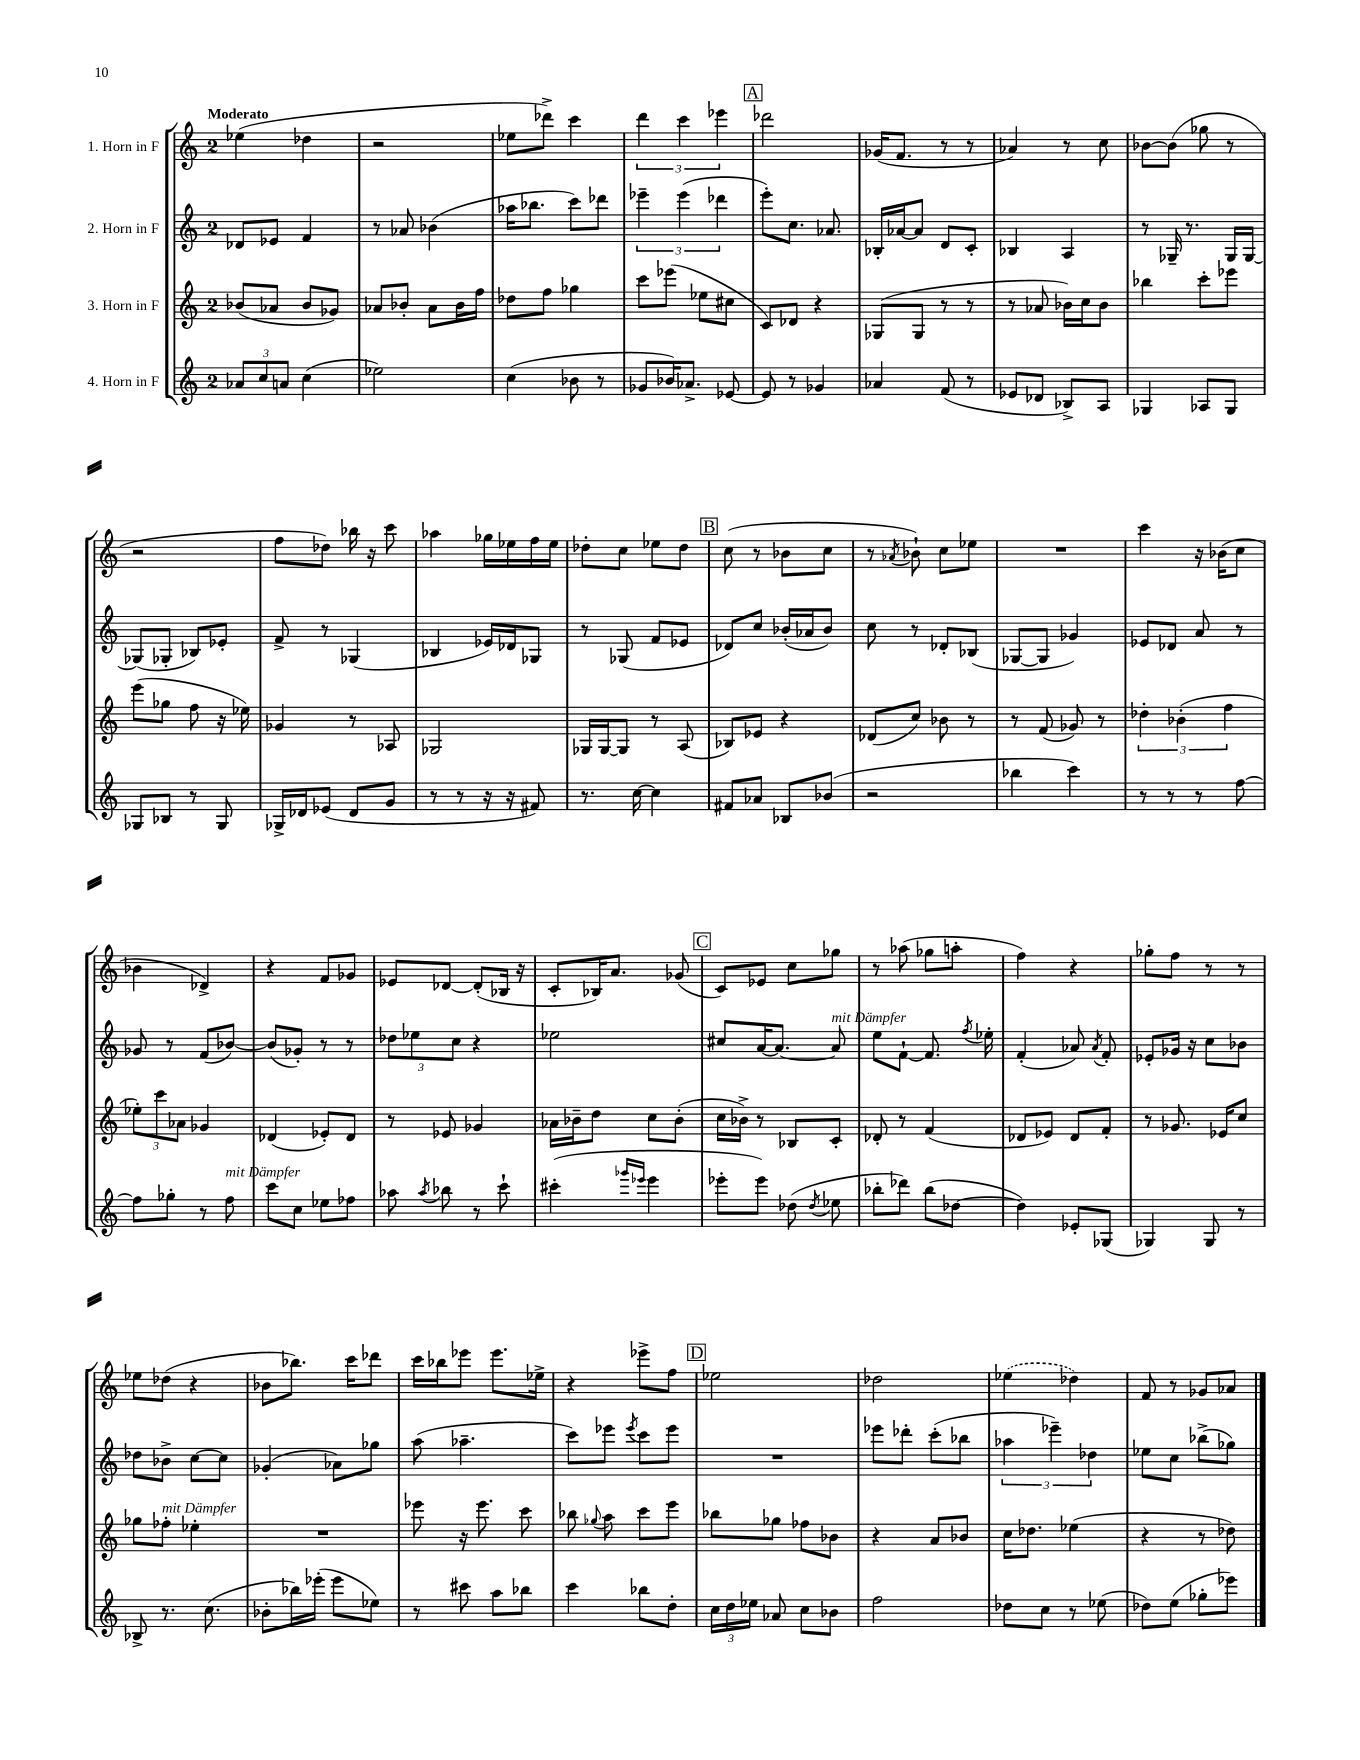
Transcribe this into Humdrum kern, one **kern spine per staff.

**kern	**kern	**kern	**kern
*staff4	*staff3	*staff2	*staff1
*clefG2	*clefG2	*clefG2	*clefG2
*k[]	*k[]	*k[]	*k[]
*M2/4	*M2/4	*M2/4	*M2/4
12a-/L	(8b-/L	8d-/L	(4ee-\
12cc/	.	.	.
.	8a-/J	8e-/J	.
12a/J	.	.	.
(4cc\	8b-/L	4f/	4dd-\
.	8g-/J)	.	.
=	=	=	=
2ee-\)	8a-/L	8r	2r
.	8b-'/J	8a-/	.
.	8a-\L	(4b-\	.
.	16b-\L	.	.
.	16ff\JJ	.	.
=	=	=	=
(4cc\	8dd-\L	16aa-\LK	8ee-\L
.	.	8.bb-\J	.
.	8ff\J	.	8ddd-^\J)
8b-\	4gg-\	8ccc\L)	4ccc\
8r	.	8ddd-\J	.
=	=	=	=
8g-/L	8ccc\L	6eee-~\	6ddd\
16b-/K)	(8eee-\J	.	.
.	.	(6eee-\	6ccc\
8.a-^/J	.	.	.
.	8ee-\L	.	.
.	.	6ddd-\	6eee-\
[8e-/	8cc#\J	.	.
=	=	=	=
8e-/]	8c/L)	8eee'\L)	2ddd-\
8r	8d-/J	8.cc\J	.
4g-/	4r	.	.
.	.	8.a-/	.
=	=	=	=
4a-/	(8G-/L	16B-'/LL	(16g-/LK
.	.	[16a-/J	8.f/J
.	8G-/J	8a-/]J	.
(8f/	8r	8d/L	8r
8r	8r	8c'/J	8r
=	=	=	=
8e-/L	8r	4B-/	4a-/)
8d-/J	8a-/	.	.
8B-^/L)	16b-\LL)	4A/	8r
.	16cc\J	.	.
8A/J	8b-\J	.	8cc\
=	=	=	=
4G-/	4bb-\	8r	[8b-\L
.	.	16G-~/	(8b-\]J
.	.	8.r	.
8A-/L	8ccc'\L	.	8gg-\
8G-/J	8eee-\J	16G-/LL	8r
.	.	[16G-/JJ	.
=	=	=	=
8G-/L	(8eee\L	(8G-/]L	2r
8B-/J	8gg-\J	8G-'/J	.
8r	8ff\	8B-/L)	.
8G-/	16r	8e-'/J	.
.	16ee-\)	.	.
=	=	=	=
16G-^/LL	4g-/	8f^/	8ff\L
16d-/J	.	.	.
(8e-/J	.	8r	8dd-\J)
8d-/L	8r	(4G-/	16bb-\
.	.	.	16r
8g/J	8A-/	.	8ccc\
=	=	=	=
8r	2G-/	4B-/	4aa-\
8r	.	.	.
16r	.	16e-/LL)	16gg-\LL
16r	.	16d-/J	16ee-\
8f#/)	.	8G-/J	16ff\
.	.	.	16ee-\JJ
=	=	=	=
8.r	16G-/LL	8r	8dd-'\L
.	[16G-/J	.	.
.	8G-/]J	(8G-/	8cc\J
[16cc\	.	.	.
4cc\]	8r	8f/L	8ee-\L
.	(8A/	8e-/J	8dd-\J
=	=	=	=
8f#/L	8B-/L)	8d-/L)	(8cc\
8a-/J	8e-/J	8cc/J	8r
8B-/L	4r	(16b-'/LL	8b-\L
.	.	16a-/J	.
(8b-/J	.	8b-/J)	8cc\J
=	=	=	=
2r	(8d-/L	8cc\	8r
.	.	.	8qa-/
.	8cc/J)	8r	8b-`\)
.	8b-\	8d-'/L	8cc\L
.	8r	(8B-/J	8ee-\J
=	=	=	=
4bb-\	8r	[8G-/L	2r
.	(8f/	8G-/]J	.
4ccc\)	8g-/)	4g-/)	.
.	8r	.	.
=	=	=	=
8r	6dd-'\	8e-/L	4ccc\
8r	.	8d-/J	.
.	(6b-'\	.	.
8r	.	8a/	16r
.	.	.	(16b-\LK
.	6ff\	.	.
[8ff\	.	8r	8cc\J
=	=	=	=
8ff\]L	12ee-'\L)	8g-/	4b-\
.	12ccc\	.	.
8gg-'\J	.	8r	.
.	12a-\J	.	.
8r	4g-/	(8f/L	4d-^/)
8ff\	.	[8b-/J)	.
=	=	=	=
8ccc\L	(4d-/	(8b-/]L	4r
8cc\J	.	8g-'/J)	.
8ee-\L	8e-'/L)	8r	8f/L
8ff-\J	8d-/J	8r	8g-/J
=	=	=	=
8aa-\	8r	12dd-\L	8e-/L
.	.	12ee-\	.
8qaa-/	.	.	.
8bb-\	8e-/	.	[8d-/J
.	.	12cc\J	.
8r	4g-/	4r	(8d-'/]L
8ccc`\	.	.	16B-/Jk
.	.	.	16r
=	=	=	=
(4ccc#'\	16a-\LL	2ee-\	8c'/L
.	16b-~\J	.	.
.	8dd\J	.	16B-/K)
.	.	.	8.a/J
16qqggg-/LL	.	.	.
16qqeee-/JJ	.	.	.
4eee-\	8cc\L	.	.
.	(8b-'\J	.	(8g-/
=	=	=	=
8eee-'\L	16cc\LL	8cc#/L	8c/L)
.	16b-^\JJ)	.	.
8eee-\J)	8r	[16a/K	8e-/J
.	.	8.a/_J	.
(8dd-\	8B-/L	.	8cc\L
8qdd-/	.	.	.
8ee-\	8c'/J	8a/]	8gg-\J
=	=	=	=
8bb-'\L	8d-'/	8ee\L	8r
8ddd-\J)	8r	[8f`\J	(8aa-\
(8bb-\L	(4f/	8.f/]	8gg-\L
[8dd-\J	.	.	8aa'\J
.	.	8qff/	.
.	.	16ee-'\	.
=	=	=	=
4dd-\])	8d-/L	(4f'/	4ff\)
.	8e-/J)	.	.
8e-'/L	8d-/L	8a-/)	4r
.	.	8qa-/	.
(8G-/J	8f'/J	8f'/	.
=	=	=	=
4G-/)	8r	8e-'/L	8gg-'\L
.	8.g-/	16g-/Jk	8ff\J
.	.	16r	.
8G-/	.	8cc\L	8r
.	16e-/LK	.	.
8r	8cc/J	8b-\J	8r
=	=	=	=
8B-^/	8gg-\L	8dd-\L	8ee-\L
8.r	8ff-'\J	8b-^\J	(8dd-\J
.	4ee-'\	[8cc\L	4r
(8.cc\	.	.	.
.	.	8cc\]J	.
=	=	=	=
8b-'\L	2r	(4g-'/	8b-\L
16bb-\L)	.	.	8.bb-\J)
(16eee-'\JJ	.	.	.
8eee-\L	.	8a-\L)	.
.	.	.	16ccc\LK
8ee-\J)	.	8gg-\J	8ddd-\J
=	=	=	=
8r	8eee-\	(8aa\	16ccc\LL
.	.	.	16bb-\J
8ccc#\	16r	4.aa-~\	8eee-\J
.	8.eee-\	.	.
8aa\L	.	.	8.eee-\L
8bb-\J	8ccc\	.	.
.	.	.	16ee-^\Jk
=	=	=	=
4ccc\	8bb-\	8ccc\L)	4r
.	8qqgg-/	.	.
.	8aa\	8eee-\J	.
.	.	8qeee-/	.
8bb-\L	8ccc\L	8ccc\L	8eee-^\L
8dd'\J	8eee\J	8eee-\J	8ff\J
=	=	=	=
24cc\LL	8bb-\L	2r	2ee-\
24dd\	.	.	.
24ee-\JJ	.	.	.
8a-/	8gg-\J	.	.
8cc\L	8ff-\L	.	.
8b-\J	8b-\J	.	.
=	=	=	=
2ff\	4r	8eee-\L	2dd-\
.	.	8ddd-'\J	.
.	8a/L	(8ccc'\L	.
.	8b-/J	8bb-\J	.
=	=	=	=
8dd-\L	16cc\LK	6aa-\	(4ee-\
.	8.dd-\J	.	.
8cc\J	.	.	.
.	.	6eee-~\)	.
8r	(4ee-\	.	4dd-\)
.	.	6dd-\	.
(8ee-\	.	.	.
=	=	=	=
8dd-\L)	4r	8ee-\L	8f/
(8ee\J	.	8cc\J	8r
8gg-'\L	8r	(8bb-^\L	8g-/L
8eee-\J)	8dd-\)	8gg-\J)	8a-/J
==	==	==	==
*-	*-	*-	*-
